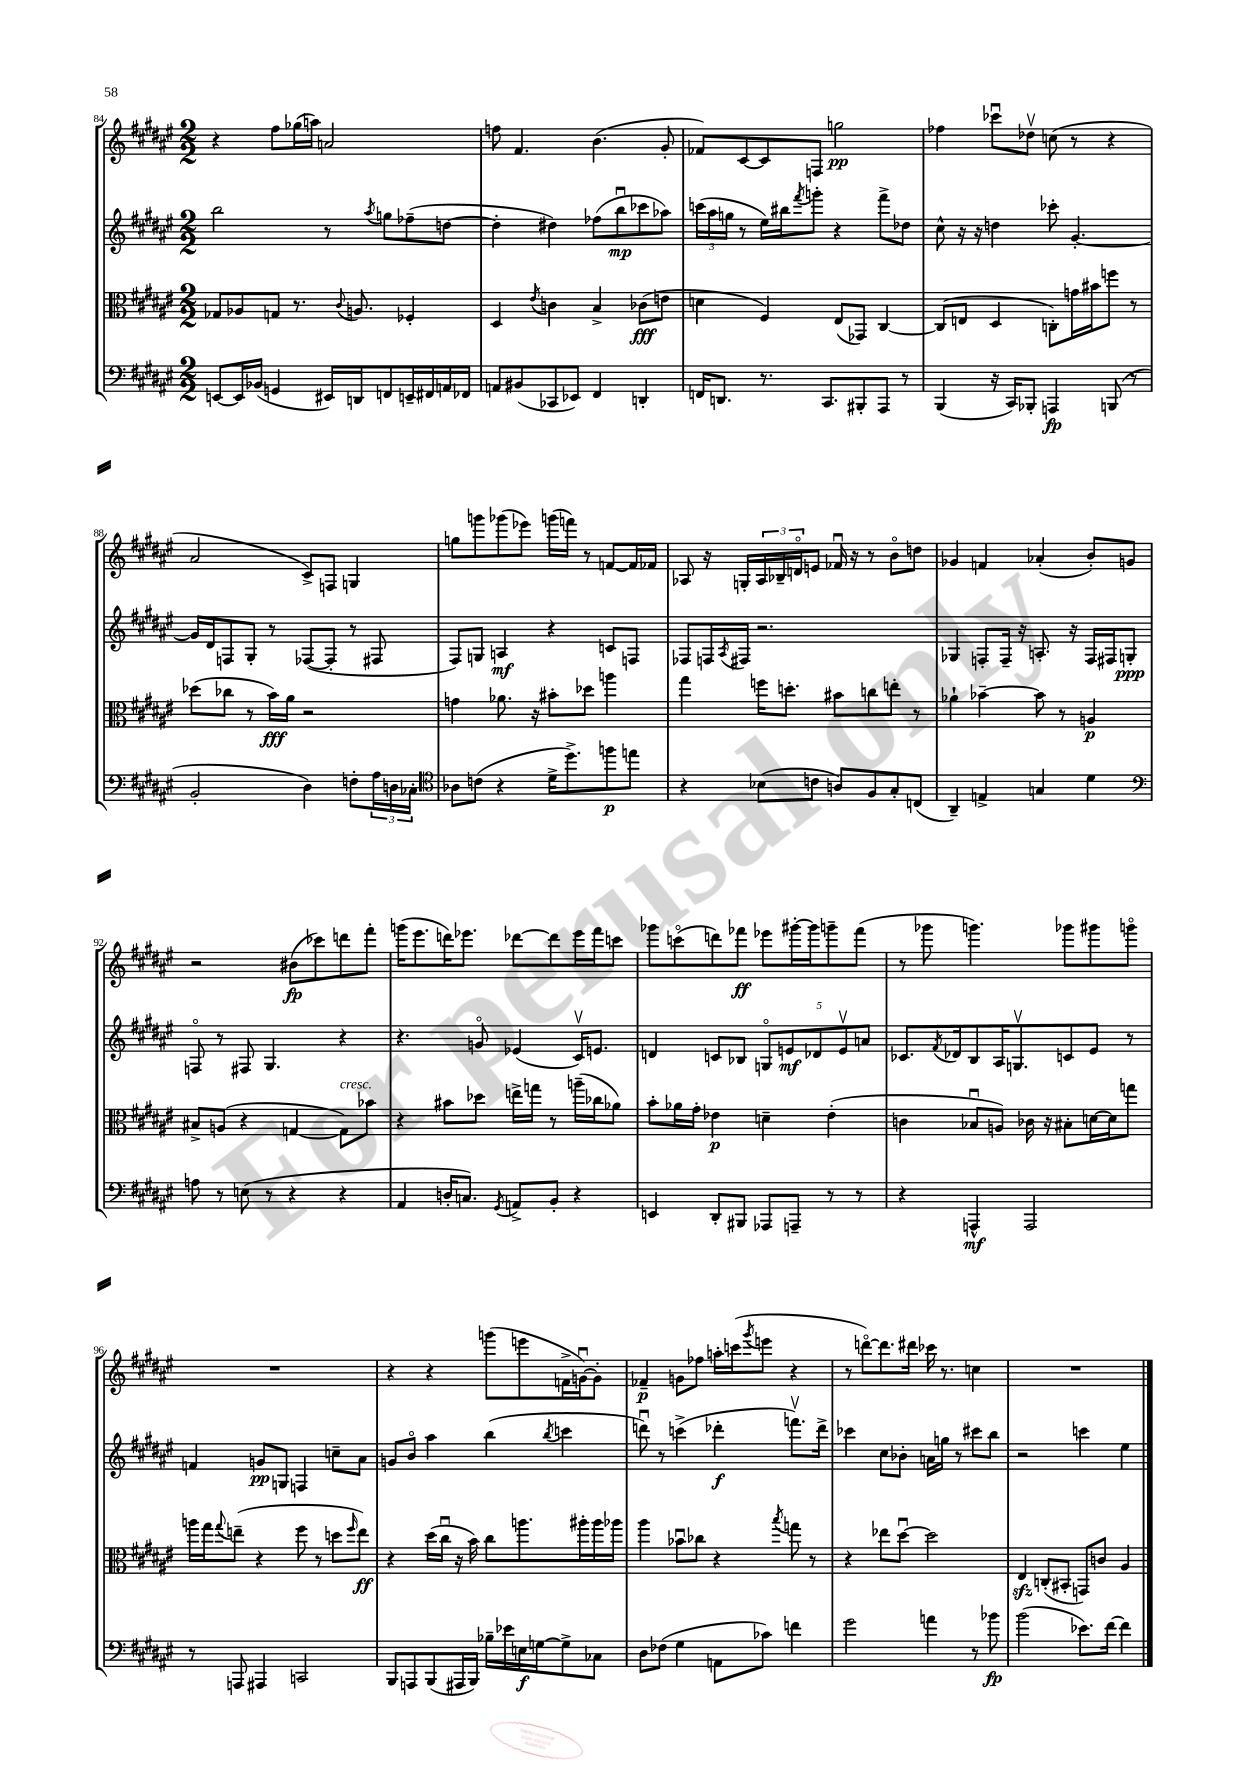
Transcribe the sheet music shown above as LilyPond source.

<<
\new StaffGroup <<
\new Staff = "s0" {
    \clef treble \key fis \major \numericTimeSignature \time 2/2
    r4 fis''8 ges''16( a''16) a'2 |
    f''8 fis'4. b'4.( gis'8-. |
    fes'8) cis'8~ cis'8 f8 g''2\pp |
    fes''4 ces'''8\downbow des''8\upbow c''8( r8 r4 |
    ais'2 cis'8->) f8 g4 |
    g''8 g'''8 ges'''8( ees'''8) g'''16( f'''16) r8 f'8~ f'16 fes'16 |
    aes8 r16 g16-. \tuplet 3/2 { aes16 bes16-- d'16\flageolet } e'8 fes'16\downbow r16 r8 b'8\flageolet d''8 |
    ges'4 f'4 aes'4-.( b'8-.) g'8 |
    r2 bis'8\fp( ces'''8) d'''8 fis'''8-. |
    g'''16( eis'''8. d'''16) ees'''8. des'''8~ des'''8 ees'''16 fis'''16 c'''8 |
    ges'''8 c'''8\flageolet( d'''8) fes'''8\ff ees'''8 gis'''16~-. gis'''16 g'''8-- fes'''8( |
    r8 ges'''8 g'''4.) ges'''8 gis'''8 g'''8\flageolet |
    R1 |
    r4 r4 g'''8( e'''8 f'16-> g'16~\downbow) g'8-. |
    fes'4--\p g'8 fes''8 a''16-. c'''16( \acciaccatura { gis'''8 } e'''8 r4 |
    r8 d'''8~\flageolet) d'''8. dis'''16 ces'''16 r8. c''4 |
    R1 \bar "|." |
}
\new Staff = "s1" {
    \clef treble \key fis \major \numericTimeSignature \time 2/2
    b''2 r8 \acciaccatura { ais''8 } g''8 fes''8--( d''8~ |
    d''4-. dis''4) fes''8( b''8\downbow\mp ces'''8 aes''8) |
    \tuplet 3/2 { c'''16( ais''16 g''16 } r8 eis''16) bis''16 \acciaccatura { fis'''8 } g'''8-. r4 fis'''8-> des''8 |
    cis''8-^ r16 r16 d''4 ces'''8-. gis'4.~-. |
    gis'16 dis'16 f8 gis8-. r8 fes8~( fes8-. r8 fis8 |
    fis8) g8 a4\mf r4 c'8 f8 |
    fes8 f16 \acciaccatura { ais8 } fis16 r2. |
    ges4 f8-. f16-- r16 a8.-. r16 f16 fis16 g8-.\ppp |
    f8\flageolet r8 fis8 gis4. r4 |
    r4. g'8\flageolet ees'4( cis'16\upbow) e'8. |
    d'4 c'8 bes8 \tuplet 5/4 { g8\flageolet e'8\mf des'8 e'8\upbow a'8 } |
    ces'8. \acciaccatura { fis'8 } des'16 b8 ais16 g8.\upbow c'8 eis'8 r8 |
    f'4 g'8\pp g8 f4 c''8-- ais'8 |
    g'8 b'8\flageolet ais''4 b''4( \acciaccatura { b''8 } c'''4 |
    d'''8\downbow) r8 c'''4->( des'''4-.\f f'''8.\upbow) des'''16-> |
    ces'''4 cis''8 bes'8-. a'16 g''16 r8 cis'''8 b''8 |
    r2 c'''4 eis''4 \bar "|." |
}
\new Staff = "s2" {
    \clef alto \key fis \major \numericTimeSignature \time 2/2
    ges8 aes8 g8 r8. \appoggiatura { cis'8 } a8. fes4-. |
    dis4 \acciaccatura { eis'8 } c'4 b4-> ces'8\fff( e'8 |
    d'4 fis4) eis8( ges,8) cis4~ |
    cis8( e8 dis4 c8-.) g'16 bis'16 f''8 r8 |
    des''8( ces''8 r8 b'16\fff) ais'16 r2 |
    g'4 aes'8. r16 bis'8-. des''8 a''4 |
    gis''4 f''16 d''8.-. bis'8 c''8 e''8-. r8 |
    aes'4-! bes'4~-- bes'8 r8 a4\p |
    bis8-> a8( r4 g4~ g8^\markup { \italic "cresc." }) bes'8 |
    r4 bis'8 des''8 e''16-> g''16 r8 a''16--( ces''16 aes'8) |
    b'8-. aes'16 gis'16-. ees'4\p d'4-- ees'4-.( |
    c'4 bes8\downbow a8) ces'16 r16 bis8-. d'16~ d'16 g''8 |
    a''16 gis''16 \appoggiatura { gis''8 } e''8--( r4 fis''8 r8 d''8 \grace { fis''16 } e''8\ff) |
    r4 dis''16( cis''16\downbow r16 b'16) cis''8 a''8. ais''16-. ais''16 aes''16 |
    ais''4 bes'8\downbow ces''8 r4 \acciaccatura { b''8 } g''8 r8 |
    r4 ees''8 dis''8~\downbow dis''2 |
    eis4\sfz c8-.( bis,8-. g,8) c'8 ais4 \bar "|." |
}
\new Staff = "s3" {
    \clef bass \key fis \major \numericTimeSignature \time 2/2
    e,8~ e,16 bes,16( g,4 eis,16) d,16 f,8 e,16-- fis,16 a,16 fes,16 |
    a,8 bis,8( ces,8 ees,8) fis,4 d,4-. |
    f,16 d,8. r8. cis,8. bis,,8-. ais,,8 r8 |
    b,,4( r16 cis,16) bes,,8-. a,,4\fp b,,8( r8 |
    b,2-. dis4) f8-. \tuplet 3/2 { ais16 d16 ces16-. } |
    \clef tenor aes8 c'8( r4 dis'16-> dis''8.->) f''8\p e''8 |
    r4 bes8( c'8 a8) fis8 gis8-. c8( |
    ais,4--) e4-> g4 dis'4 |
    \clef bass a8 r8 e8( r8 r4 r4 |
    ais,4 d16-. c8.) \acciaccatura { gis,8 } a,8-> b,8-. r4 |
    e,4 dis,8-. bis,,8 aes,,8 a,,8-- r8 r8 |
    r4 a,,4-^\mf a,,2 |
    r8 a,,8 ais,,4 c,2 |
    b,,8 a,,8 b,,8( ais,,16 b,,16) bes16-- ees'16 e16\f g16~ g8-> ces8 |
    dis8 fes8( gis4 a,8 ces'8) f'4 |
    gis'2 a'4 r8 bes'8\fp |
    b'2( ees'8.) fis'16~ fis'4 \bar "|." |
}
>>
>>
\layout { \context { \Score currentBarNumber = #84 } }
